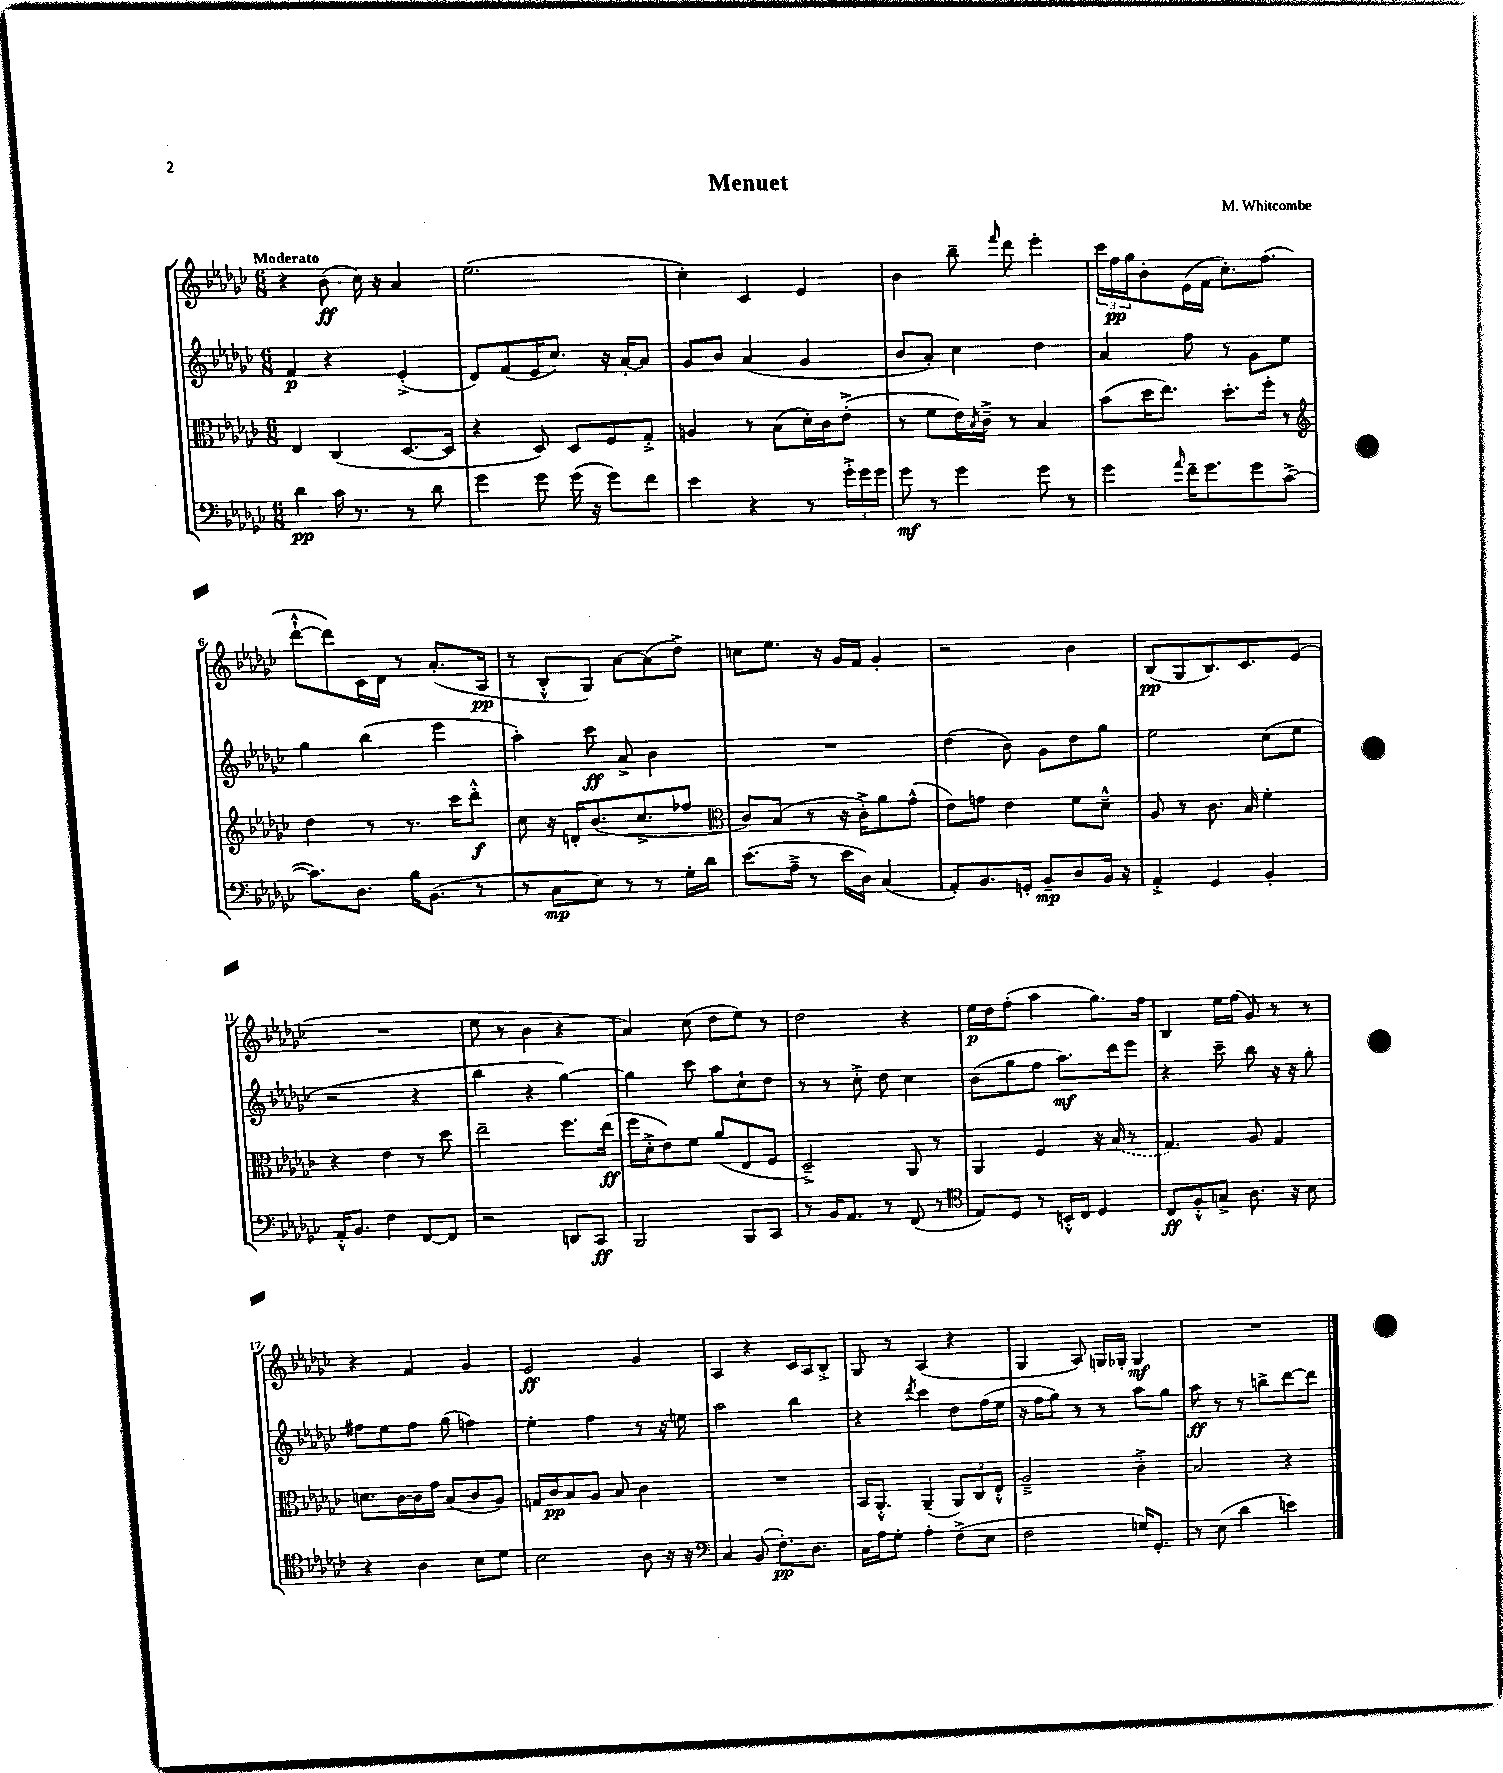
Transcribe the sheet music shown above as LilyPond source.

\header { title = "Menuet" composer = "M. Whitcombe" }
<<
\new StaffGroup <<
\new Staff = "s0" {
    \clef treble \key ges \major \numericTimeSignature \time 6/8 \tempo "Moderato"
    r4 bes'8\ff( ces''16) r16 aes'4 |
    ees''2.( |
    ces''4-.) ces'4 ees'4 |
    bes'4 bes''8-- \grace { f'''16 } des'''8 ees'''4-. |
    \tuplet 3/2 { ces'''16 f''16\pp ges''16 } bes'8-. ees'16( f'16 ces''8.-.) f''8.( |
    des'''8~-!-^ des'''8) ces'16 des'16 r8 aes'8.-.( aes16\pp |
    r8 bes8-.-^ ges8) aes'8~ aes'8( des''8->) |
    c''8 ees''8. r16 ges'16 f'16 ges'4-. |
    r2 bes'4 |
    bes8\pp( ges8 bes8.) ces'8. ees'8( |
    R2. |
    ees''8 r8 bes'4 r4 |
    aes'4) ces''8( des''8 ees''8) r8 |
    des''2 r4 |
    ees''16\p des''16 f''8-.( aes''4 ges''8.) f''16 |
    bes4 ees''16 f''16( ges'8) r8 r8 |
    r4 f'4 ges'4 |
    ees'2\ff ges'4 |
    aes4 r4 ces'16 aes16 bes8-.-> |
    ges8 r8 aes4( r4 |
    ges4 aes8) g16 ges16-. ges4\mf |
    R2. \bar "|." |
}
\new Staff = "s1" {
    \clef treble \key ges \major \numericTimeSignature \time 6/8
    f'4\p r4 ees'4-.->( |
    des'8) f'8( ees'16 ces''8.) r16 aes'16~-. aes'8 |
    ges'8 bes'8 aes'4( ges'4 |
    bes'8 aes'8-.) ces''4 des''4 |
    aes'4 f''8 r8 ges'8 ees''8 |
    ges''4 bes''4( ees'''4 |
    aes''4-.) ces'''8\ff aes'8-> bes'4 |
    R2. |
    des''4( bes'8) ges'8 des''8 ges''8 |
    ees''2 ces''8( ees''8 |
    r2 r4 |
    bes''4 r4 ges''4~) |
    ges''4 ces'''8 aes''8 ces''8-! des''8 |
    r8 r8 ces''8-.-> des''8 ces''4 |
    bes'8( ges''8 f''8 aes''8.\mf) des'''16 ees'''8 |
    r4 ces'''8-- bes''8 r16 r16 ges''8-. |
    fis''8 ees''8 fis''8 ges''8( f''4) |
    ees''4-. f''4 r8 r16 e''16 |
    aes''2 bes''4 |
    r4 \acciaccatura { des'''8 } ces'''4 des''8 f''16( ees''16 |
    r16 f''16 ges''8) r8 r8 aes''8 ges''8 |
    aes''8\ff r8 r8 b''8-> des'''8~ des'''8 \bar "|." |
}
\new Staff = "s2" {
    \clef alto \key ges \major \numericTimeSignature \time 6/8
    ees4 ces4( des8.~ des16 |
    r4 des8) des8 f8 ges8-.-> |
    a4 r8 bes8( des'16-.) ces'16 ees'8-.->( |
    r8 f'8 ees'16) \acciaccatura { bes8 } ces'16---> r8 bes4 |
    bes'8( des''16 ees''8.) des''8.-. f''16-. r8 |
    \clef treble des''4 r8 r8. ces'''16 des'''8-.-^\f |
    ces''8 r16 d'16-. bes'8.( ces''8.-> fes''8 |
    \clef alto ces'8) bes8( r8 r16 ces'16-.->) aes'8 ges'8-^( |
    ees'8) g'8 ees'4 f'8 des'8---^ |
    aes8 r8 ces'8. bes16 f'4-. |
    r4 ees'4 r8 des''8 |
    ees''2-- f''8. ees''16\ff( |
    f''16 des'16-.-> ees'8) f'8 aes'8( ees8 f8 |
    des2--->) aes,8 r8 |
    aes,4 f4 r16 \once \slurDashed bes16( r8 |
    ges4.) aes8 ges4 |
    d'8. ces'16~ ces'16 ges'16 bes8( ces'8 aes8) |
    g16 ces'16\pp bes8 aes8 bes8 ces'4 |
    R2. |
    bes,16 aes,8.-.-^ aes,4--( \tuplet 3/2 { aes,8) ces8 ees8-.-^ } |
    aes2---> ces'4-.-> |
    bes2 r4 \bar "|." |
}
\new Staff = "s3" {
    \clef bass \key ges \major \numericTimeSignature \time 6/8
    des'4\pp ces'16 r8. r8 des'8 |
    ges'4 ges'8 ges'16( r16 ges'8) f'8 |
    ees'4 r4 r8 \tuplet 3/2 { ges'16-.-> ges'16 ges'16 } |
    ges'8\mf r8 ges'4 ges'8 r8 |
    ges'4 \grace { aes'16 } f'16-- ges'8. ges'8 ces'8~->( |
    ces'8.) des8. bes16 bes,8.( r8 |
    r8 ces8\mp ees8) r8 r8 ges16-. des'16 |
    ees'8.( aes16---> r8 ees'16 des16) ces4( |
    aes,8-.) bes,8. g,16-. bes,8--\mp des8 bes,16 r16 |
    aes,4-.-> ges,4 bes,4-. |
    aes,16-.-^ bes,8. f4 f,8~ f,8 |
    r2 d,8 ces,8\ff |
    bes,,2 bes,,8 ces,8 |
    r8 bes,16 aes,8. r8 f,8( r8 |
    \clef tenor ees8) des8 r8 b,16-.-^ ces16 des4 |
    ces8\ff f8-.-^ g8-> aes8. r16 bes8 |
    r4 aes4 bes8 des'8 |
    bes2 aes8 r16 r16 |
    \clef bass ces4 bes,8( f8.-.\pp) des8. |
    ces16 aes16 ges8-. aes4-. f8->( ees8 |
    f2 g16) ges,8.-. |
    r8 ees8( des'4 e'4) \bar "|." |
}
>>
>>
